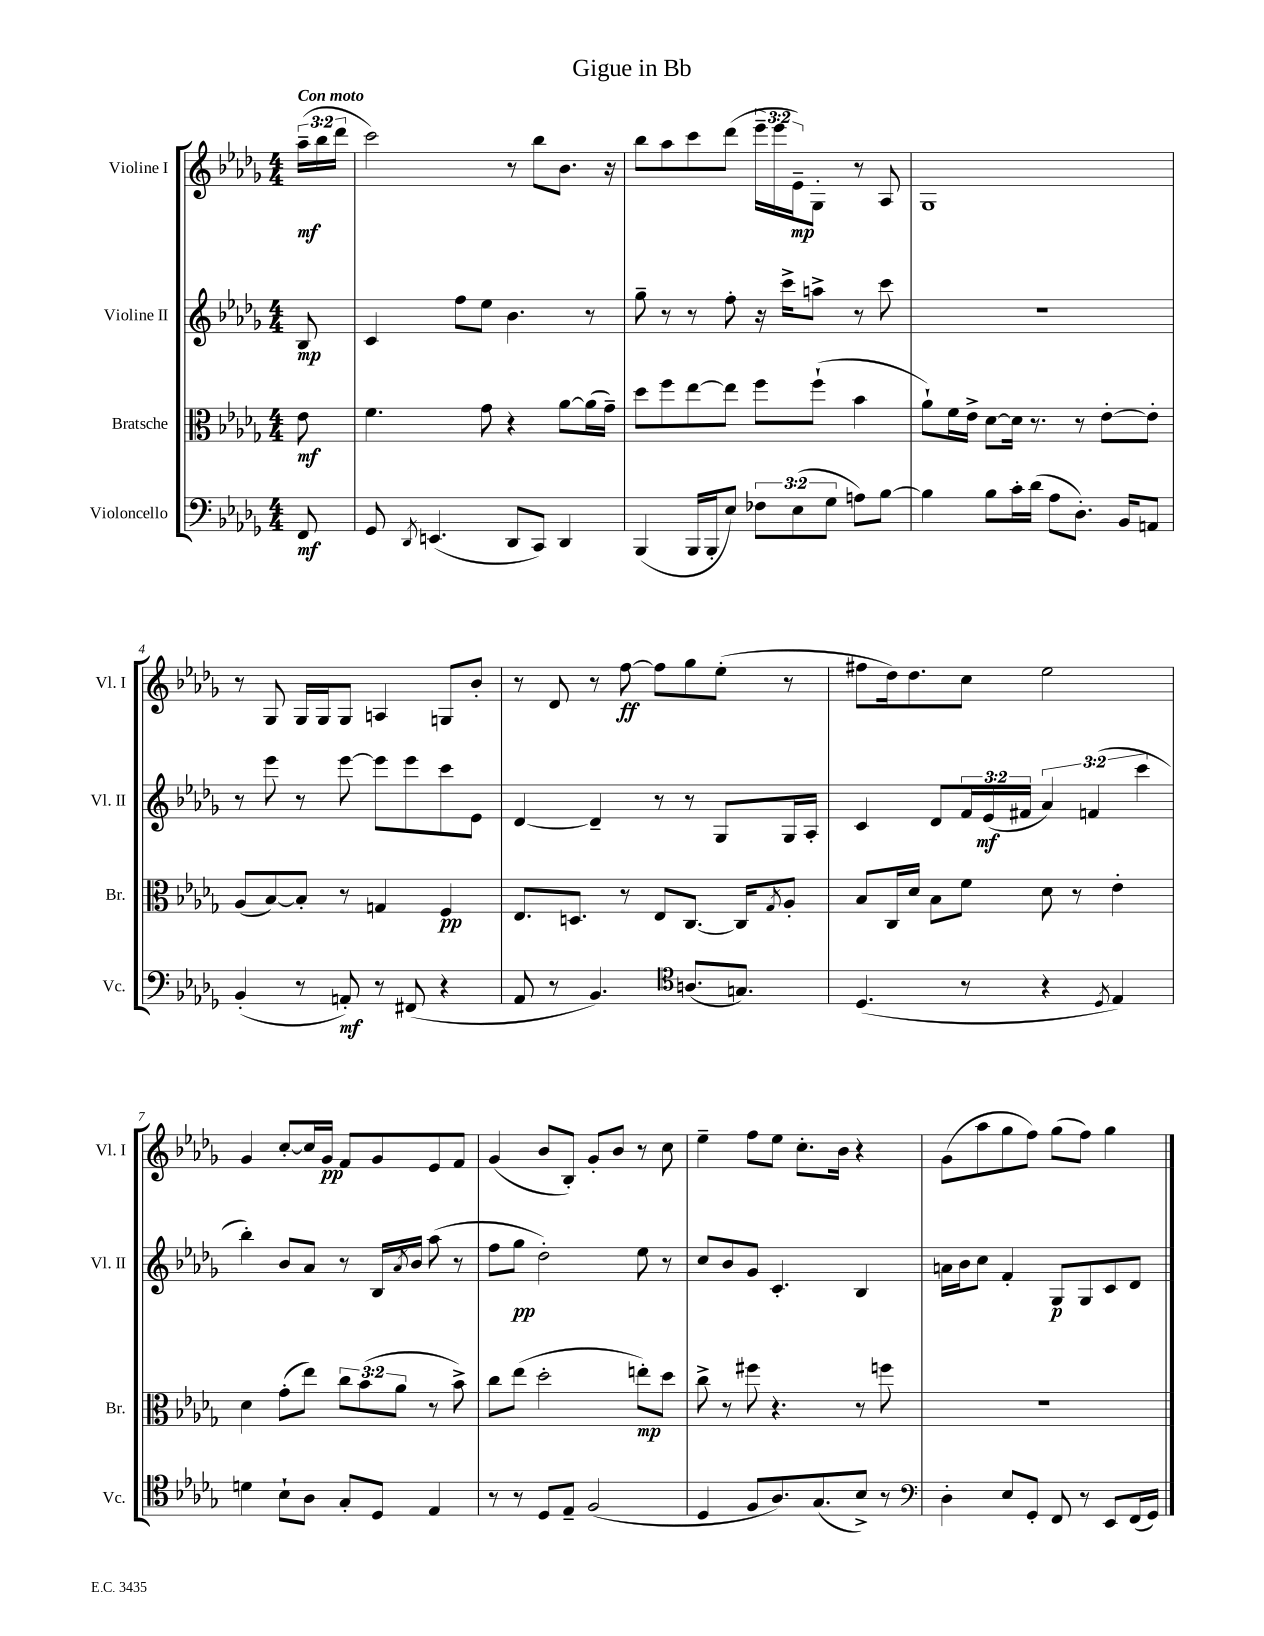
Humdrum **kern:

**kern	**kern	**kern	**kern
*staff4	*staff3	*staff2	*staff1
*clefF4	*clefC3	*clefG2	*clefG2
*k[b-e-a-d-g-]	*k[b-e-a-d-g-]	*k[b-e-a-d-g-]	*k[b-e-a-d-g-]
*M4/4	*M4/4	*M4/4	*M4/4
8FF	8e-	8B-	(24aa-~
.	.	.	24bb-
.	.	.	24ddd-
=	=	=	=
8GG-	4.f	4c	2ccc)
8qDD-	.	.	.
(4.EE	.	.	.
.	.	8ff	.
.	8g-	8ee-	.
8DD-	4r	4.b-	8r
8CC)	.	.	8bb-
4DD-	[8a-	.	8.b-
.	(16a-]	8r	.
.	16g-~)	.	16r
=	=	=	=
(4BBB-	8dd-	8gg-~	8bb-
.	8ff	8r	8aa-
16BBB-	[8ee-	8r	8ccc
16BBB-'	.	.	.
8E-)	8ee-]	8ff'	(8ddd-
12F-	8ff	16r	24eee-~
.	.	.	24eee-
.	.	16ccc^	.
(12E-	.	.	24e-~)
.	(8ff`	8aa^	8G-'
12G-	.	.	.
8A)	4b-	8r	8r
[8B-	.	8ccc	8A-
=	=	=	=
4B-]	8a-`)	1r	1G-
.	16f	.	.
.	16e-^	.	.
8B-	[8d-	.	.
16c'	16d-]	.	.
(16d-	8.r	.	.
8A-	.	.	.
8.D-')	8r	.	.
.	[8e-'	.	.
16BB-	.	.	.
8AA	8e-']	.	.
=	=	=	=
(4BB-'	(8A-	8r	8r
.	[8B-)	8eee-	8G-
8r	8B-']	8r	16G-
.	.	.	16G-
8AA')	8r	[8eee-	8G-
8r	4G	8eee-]	4A
(8FF#	.	8eee-	.
4r	4F	8ccc	8G
.	.	8e-	8b-'
=	=	=	=
8AA-	8.E-	[4d-	8r
8r	.	.	8d-
.	8.D	.	.
4.BB-)	.	4d-~]	8r
.	8r	.	[8ff
.	8E-	8r	8ff]
*clefC4	*	*	*
(8.A	[8.C	8r	8gg-
.	.	8G-	(8ee-'
8.G)	16C]	.	.
.	8qG-	.	.
.	8A-'	16G-	8r
.	.	16A-'	.
=	=	=	=
(4.D-	8B-	4c	8ff#
.	16C	.	16dd-)
.	16d-	.	8.dd-
.	8B-	8d-	.
8r	8f	24f	8cc
.	.	(24e-	.
.	.	24f#	.
4r	8d-	6a-)	2ee-
.	8r	.	.
.	.	(6f	.
8qD-	.	.	.
4E-)	4e-'	.	.
.	.	6ccc	.
=	=	=	=
4d	4d-	4bb-')	4g-
8B-`	(8g-'	8b-	[8cc'
8A-	8ee-)	8a-	16cc]
.	.	.	16g-
8G-'	12cc	8r	8f
.	(12b-	.	.
8D-	.	16B-	8g-
.	12a-	.	.
.	.	8qa-	.
.	.	16b-	.
4E-	8r	(8aa-	8e-
.	8b-^)	8r	8f
=	=	=	=
8r	8cc	8ff	(4g-
8r	(8ee-	8gg-	.
8D-	2dd-'	2dd-')	8b-
8E-~	.	.	8B-')
(2F	.	.	8g-'
.	.	.	8b-
.	8ee')	8ee-	8r
.	8dd-	8r	8cc
=	=	=	=
4D-	8cc^	8cc	4ee-~
.	8r	8b-	.
8F	8ff#	8g-	8ff
8.A-)	4.r	4.c'	8ee-
.	.	.	8.cc'
(8.G-	.	.	.
.	.	.	16b-
8B-^)	8r	4B-	4r
8r	8ff	.	.
=	=	=	=
*clefF4	*	*	*
4D-'	1r	16a	(8g-
.	.	16b-	.
.	.	8cc	8aa-
8E-	.	4f'	8gg-
8GG-'	.	.	8ff)
8FF	.	8G-	(8gg-
8r	.	8G-	8ff)
8EE-	.	8c	4gg-
(16FF	.	8d-	.
16GG-)	.	.	.
==	==	==	==
*-	*-	*-	*-
